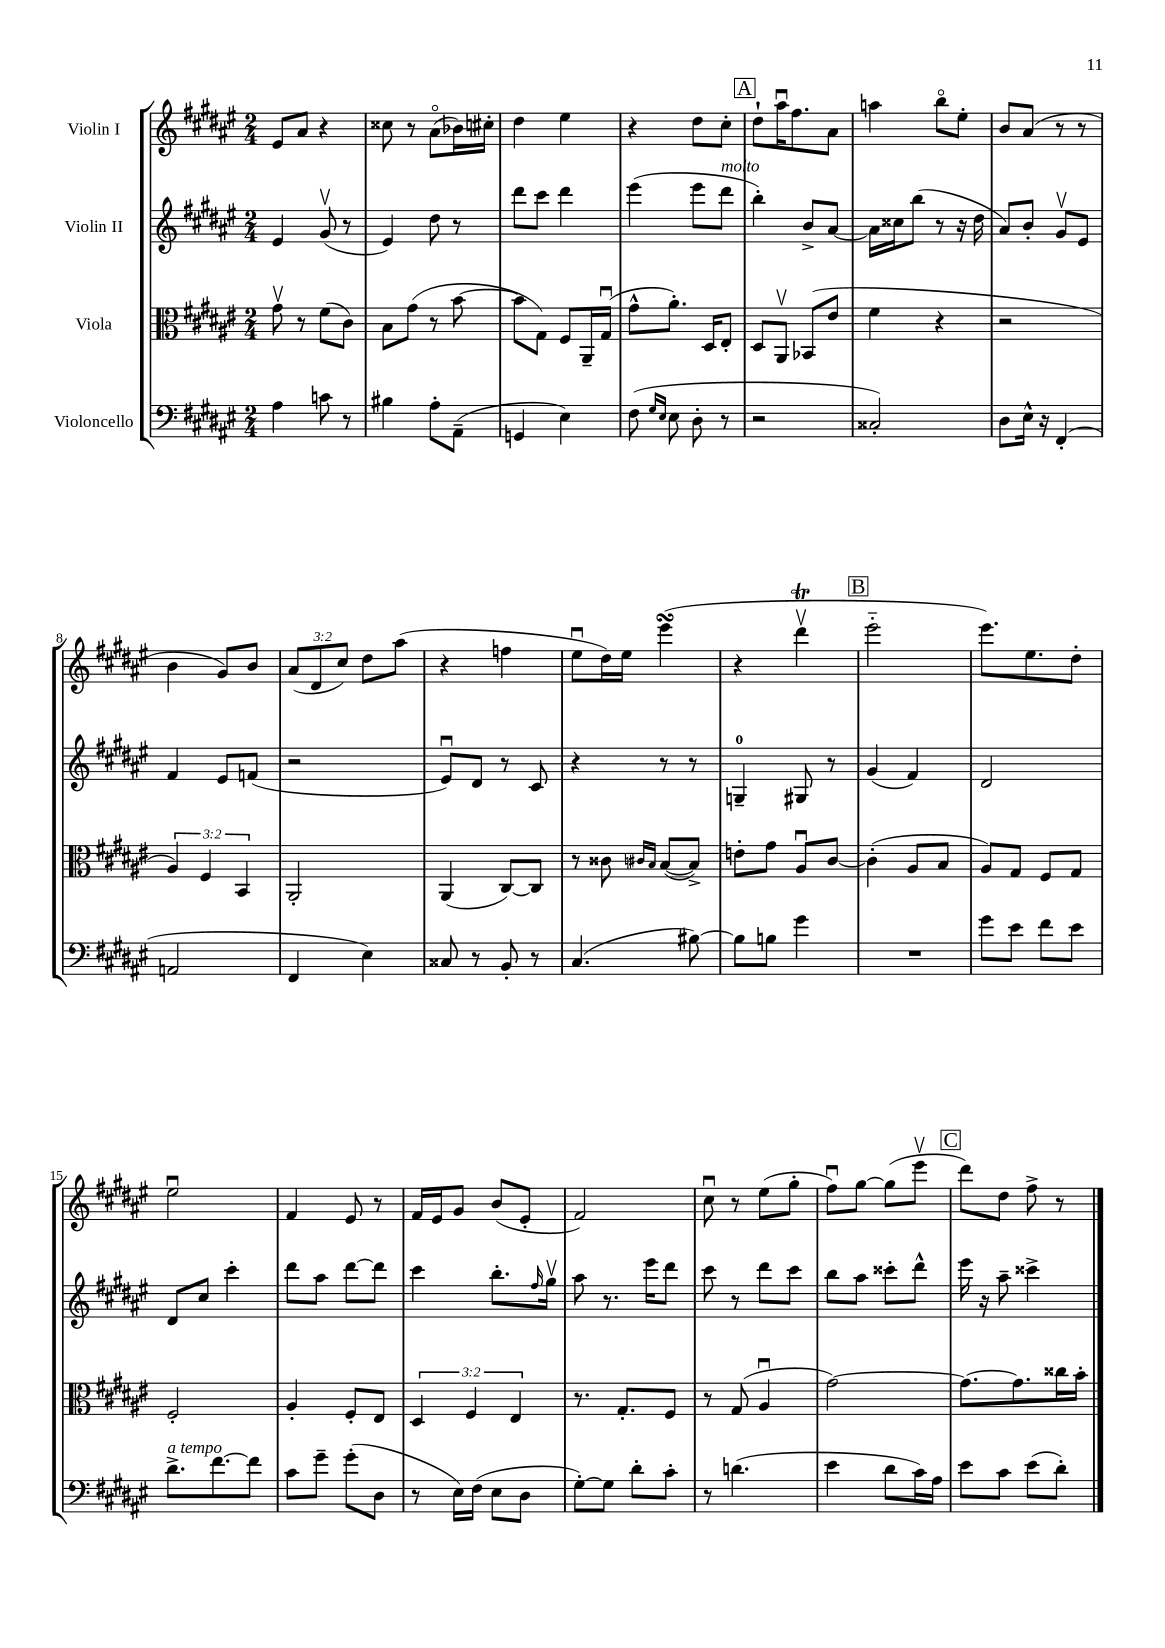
<<
\new StaffGroup <<
\new Staff = "s0" \with { instrumentName = "Violin I" } {
    \clef treble \key fis \major \numericTimeSignature \time 2/4 \override Staff.TupletNumber.text = #tuplet-number::calc-fraction-text
    eis'8 ais'8 r4 |
    cisis''8 r8 ais'8\flageolet( bes'16) cis''16-. |
    dis''4 eis''4 |
    r4 dis''8 cis''8-. |
    \mark \markup { \box "A" } dis''8-! ais''16\downbow fis''8. ais'8 |
    a''4 b''8\flageolet eis''8-. |
    b'8 ais'8( r8 r8 |
    b'4 gis'8) b'8 |
    \tuplet 3/2 { ais'8( dis'8 cis''8) } dis''8 ais''8( |
    r4 f''4 |
    eis''8\downbow dis''16) eis''16 eis'''4\turn( |
    r4 dis'''4\upbow\trill |
    \mark \markup { \box "B" } eis'''2-_ |
    eis'''8.) eis''8. dis''8-. |
    eis''2\downbow |
    fis'4 eis'8 r8 |
    fis'16 eis'16 gis'8 b'8( eis'8-. |
    fis'2) |
    cis''8\downbow r8 eis''8( gis''8-. |
    fis''8\downbow) gis''8~ gis''8( eis'''8\upbow |
    \mark \markup { \box "C" } dis'''8) dis''8 fis''8-> r8 \bar "|." |
}
\new Staff = "s1" \with { instrumentName = "Violin II" } {
    \clef treble \key fis \major \numericTimeSignature \time 2/4
    eis'4 gis'8\upbow( r8 |
    eis'4) dis''8 r8 |
    dis'''8 cis'''8 dis'''4 |
    eis'''4( eis'''8 dis'''8^\markup { \italic "molto" } |
    \mark \markup { \box "A" } b''4-.) b'8-> ais'8~ |
    ais'16 cisis''16 b''8( r8 r16 dis''16 |
    ais'8) b'8-. gis'8\upbow eis'8 |
    fis'4 eis'8 f'8( |
    r2 |
    eis'8\downbow) dis'8 r8 cis'8 |
    r4 r8 r8 |
    g4-0-- gis8 r8 |
    \mark \markup { \box "B" } gis'4( fis'4) |
    dis'2 |
    dis'8 cis''8 cis'''4-. |
    dis'''8 ais''8 dis'''8~ dis'''8 |
    cis'''4 b''8.-. \grace { fis''16 } gis''16\upbow |
    ais''8 r8. eis'''16 dis'''8 |
    cis'''8 r8 dis'''8 cis'''8 |
    b''8 ais''8 cisis'''8-. dis'''8-^ |
    \mark \markup { \box "C" } eis'''16 r16 ais''8-- cisis'''4-> \bar "|." |
}
\new Staff = "s2" \with { instrumentName = "Viola" } {
    \clef alto \key fis \major \numericTimeSignature \time 2/4 \override Staff.TupletNumber.text = #tuplet-number::calc-fraction-text
    gis'8\upbow r8 fis'8( cis'8) |
    b8 gis'8( r8 b'8~ |
    b'8 gis8) fis8 ais,16-- gis16\downbow( |
    gis'8-^ ais'8.-.) dis16 eis8-. |
    \mark \markup { \box "A" } dis8 ais,8\upbow bes,8( eis'8 |
    fis'4 r4 |
    r2 |
    \tuplet 3/2 { ais4) fis4 b,4 } |
    ais,2-. |
    ais,4( cis8~) cis8 |
    r8 cisis'8 \grace { cis'16 b16 } b8~( b8->) |
    e'8-. gis'8 ais8\downbow cis'8~ |
    \mark \markup { \box "B" } cis'4-.( ais8 b8 |
    ais8) gis8 fis8 gis8 |
    fis2-. |
    ais4-. fis8-. eis8 |
    \tuplet 3/2 { dis4 fis4 eis4 } |
    r8. gis8.-. fis8 |
    r8 gis8( ais4\downbow |
    gis'2~) |
    \mark \markup { \box "C" } gis'8.~ gis'8. cisis''16 b'16-. \bar "|." |
}
\new Staff = "s3" \with { instrumentName = "Violoncello" } {
    \clef bass \key fis \major \numericTimeSignature \time 2/4
    ais4 c'8 r8 |
    bis4 ais8-. ais,8--( |
    g,4 eis4) |
    fis8( \grace { gis16 eis16 } eis8 dis8-. r8 |
    \mark \markup { \box "A" } r2 |
    cisis2-.) |
    dis8 eis16-^ r16 fis,4-.( |
    a,2 |
    fis,4 eis4) |
    cisis8 r8 b,8-. r8 |
    cis4.( bis8~) |
    bis8 b8 gis'4 |
    \mark \markup { \box "B" } R2 |
    gis'8 eis'8 fis'8 eis'8 |
    dis'8.->^\markup { \italic "a tempo" } fis'8.~ fis'8 |
    cis'8 gis'8-- gis'8-.( dis8 |
    r8 eis16) fis16( eis8 dis8 |
    gis8~-.) gis8 dis'8-. cis'8-. |
    r8 d'4.( |
    eis'4 dis'8 cis'16) ais16 |
    \mark \markup { \box "C" } eis'8 cis'8 eis'8( dis'8-.) \bar "|." |
}
>>
>>
